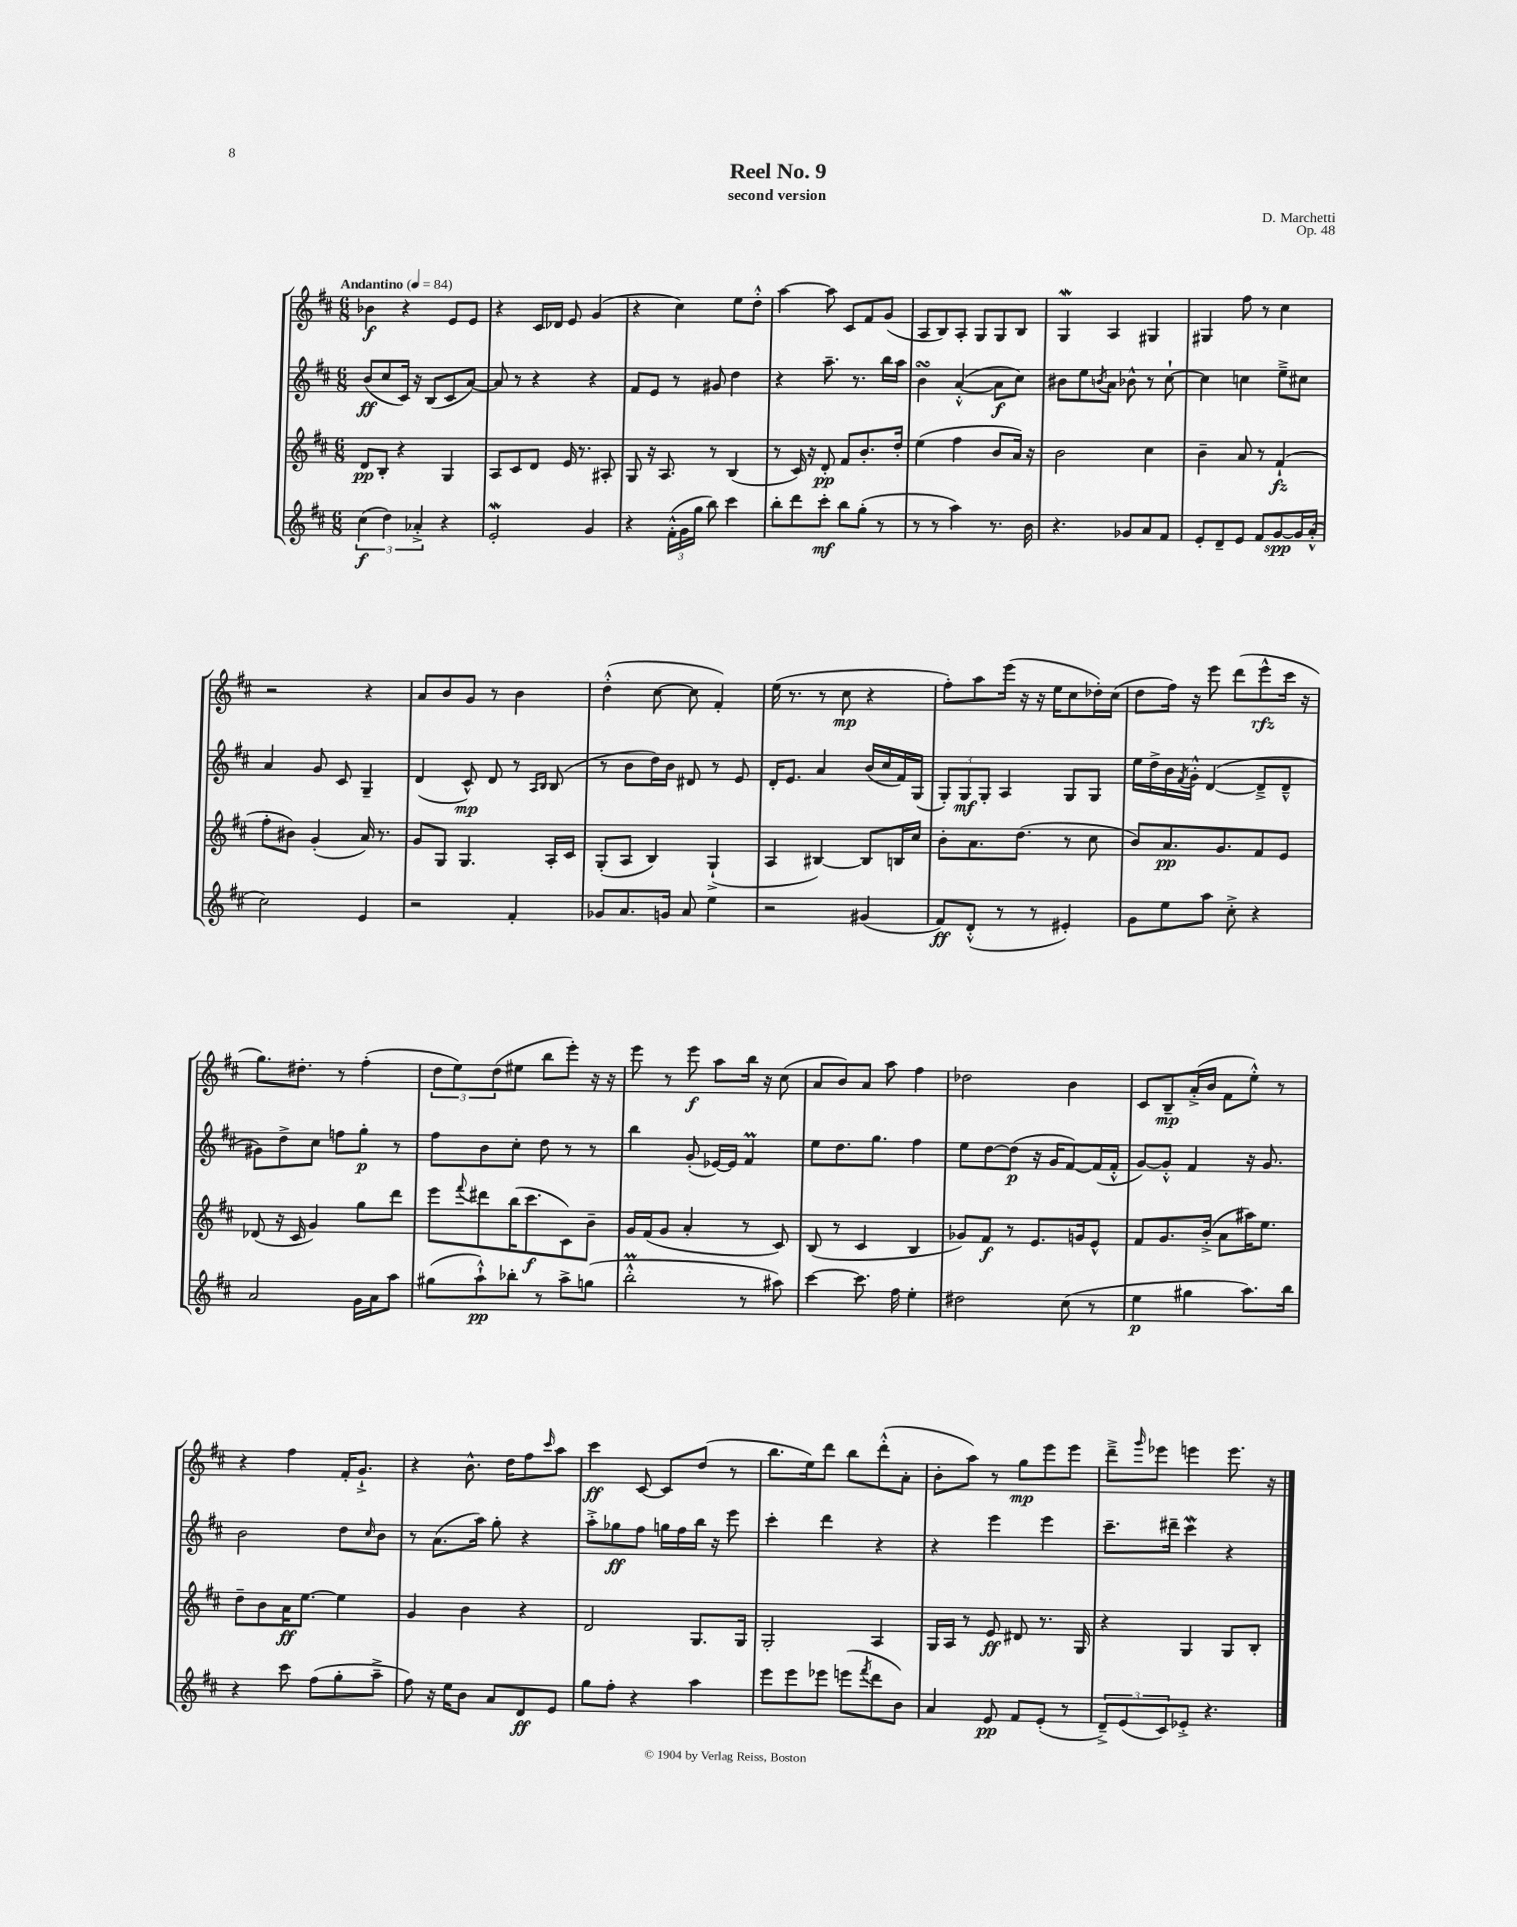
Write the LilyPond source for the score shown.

\header { title = "Reel No. 9" composer = "D. Marchetti" subtitle = "second version" opus = "Op. 48" }
<<
\new StaffGroup <<
\new Staff = "s0" {
    \clef treble \key d \major \numericTimeSignature \time 6/8 \tempo "Andantino" 4 = 84
    bes'4\f r4 e'8 e'8 |
    r4 cis'16 des'16 e'8 g'4( |
    r4 cis''4) e''8 d''8-.-^ |
    a''4~ a''8 cis'8 fis'8 g'8( |
    a8 b8) a8-. g8 g8 b8 |
    g4\mordent a4 gis4 |
    gis4 fis''8 r8 cis''4 |
    r2 r4 |
    a'8 b'8 g'8 r8 b'4 |
    d''4-.-^( cis''8~ cis''8 fis'4-.) |
    e''16( r8. r8 cis''8\mp r4 |
    fis''8-.) a''8 e'''16( r16 r16 e''16 cis''8 des''16-.) cis''16( |
    d''8 fis''16) r16 e'''8 d'''8( e'''8-^\rfz cis'''16 r16 |
    g''8.) dis''8.-. r8 fis''4-.( |
    \tuplet 3/2 { d''8 e''8) d''8( } eis''8 b''8 e'''8-.) r16 r16 |
    e'''8 r8 e'''8\f a''8 b''16 r16 cis''8( |
    a'8 b'8) a'8 a''8 fis''4 |
    des''2 b'4 |
    cis'8 b8--\mp a'16-.->( b'16 fis'8 e''8-.-^) r8 |
    r4 fis''4 fis'16-. g'8.-!-> |
    r4 b'8.-^ d''16 fis''8 \grace { cis'''16 } a''8 |
    cis'''4\ff cis'8~ cis'8 d''8( r8 |
    b''8. e''16) d'''8 b''8 d'''8-.-^( a'8-. |
    b'8-. a''8) r8 g''8\mp e'''8 e'''8 |
    d'''8---> \grace { g'''16 } ees'''8 e'''4 e'''8. r16 \bar "|." |
}
\new Staff = "s1" {
    \clef treble \key d \major \numericTimeSignature \time 6/8
    b'8\ff( cis''8 cis'16) r16 b8( cis'8 a'8~) |
    a'8 r8 r4 r4 |
    fis'8 e'8 r8 gis'8 d''4 |
    r4 a''8.-- r8. b''16 a''16 |
    b'4\turn a'4~-.-^( a'8\f cis''8) |
    bis'8 e''8 \acciaccatura { b'8 } a'8 bes'8-^ r8 cis''8~-! |
    cis''4 c''4 e''8---> cis''8 |
    a'4 g'8 cis'8 g4-- |
    d'4( cis'8-^\mp) d'8 r8 \grace { a16 b16 } b8( |
    r8 b'8 d''16) b'16 dis'8 r8 e'8 |
    d'16-. e'8. a'4 b'16( cis''16 fis'16) g16( |
    \tuplet 3/2 { g8-.) g8\mf g8-. } a4 g8 g8 |
    e''16 d''16-> b'16 \acciaccatura { fis'8 } g'16-.-^ d'4~( d'8---> d'8---^ |
    gis'8) d''8-> cis''8 f''8 g''8-.\p r8 |
    fis''8 b'8 cis''8-. d''8 r8 r8 |
    b''4 g'8-.( ees'16~) ees'16 fis'4\prall |
    e''8 d''8. g''8. fis''4 |
    e''8 d''8~ d''8\p( r16 g'16 fis'8~) fis'16( fis'16-.-^ |
    g'8~) g'8-.-^ fis'4 r16 g'8. |
    b'2 d''8 \grace { cis''16 } b'8 |
    r8 a'8.( a''16) g''8-. r4 |
    a''8-.-> ges''8\ff fis''8 g''16 fis''16 b''16 r16 e'''8 |
    cis'''4-. d'''4 r4 |
    r4 e'''4 e'''4 |
    cis'''8.-- dis'''16-- cis'''4\mordent r4 \bar "|." |
}
\new Staff = "s2" {
    \clef treble \key d \major \numericTimeSignature \time 6/8
    d'8\pp b8-. r4 g4 |
    a8 cis'8 d'8 e'16 r8. ais8-. |
    g8 r16 a8. r8 b4( |
    r8 cis'16) r16 d'8-.\pp fis'8 b'8.-. d''16-. |
    e''4( fis''4 b'8 a'16) r16 |
    b'2 cis''4 |
    b'4-- a'8 r8 fis'4-!\fz( |
    fis''8-. bis'8) g'4-.( a'16) r8. |
    g'8 g8 g4. a16-. cis'16 |
    g8-.( a8 b4) g4-!->( |
    a4 bis4~) bis8 b16 cis''16 |
    b'8-. a'8. d''8.( r8 cis''8 |
    b'8) a'8.\pp g'8. fis'8 e'8 |
    des'8( r16 cis'16 g'4) g''8 d'''8 |
    e'''8 \appoggiatura { fis'''8 } dis'''8 b''16( cis'''8.\f cis'8) b'8-- |
    g'16 fis'16( g'8 a'4-. r8 cis'8) |
    b8( r8 cis'4 b4 |
    ges'8) fis'8\f r8 e'8. g'16 e'8-^ |
    fis'8 g'8. b'16-.->( a'8 ais''16) e''8. |
    d''8-- b'8 a'16\ff e''8.~ e''4 |
    g'4 b'4 r4 |
    d'2 g8. g16 |
    g2-. a4 |
    g16 a16 r8 e'8\ff dis'8 r8. g16 |
    r4 g4 g8 b8-. \bar "|." |
}
\new Staff = "s3" {
    \clef treble \key d \major \numericTimeSignature \time 6/8
    \tuplet 3/2 { cis''4\f( d''4) aes'4-.-> } r4 |
    e'2-.\mordent g'4 |
    r4 \tuplet 3/2 { fis'16-.-^( g'16 g''16 } b''8) cis'''4 |
    b''8-. d'''8 cis'''8-.\mf b''8 g''8-.( r8 |
    r8 r8 a''4) r8. b'16 |
    r4. ges'8 a'8 fis'8 |
    e'8-. d'8-- e'8 fis'8 g'8~\spp g'16 a'16-.-^( |
    cis''2) e'4 |
    r2 fis'4-. |
    ges'8 a'8. g'16 a'8 e''4 |
    r2 gis'4( |
    fis'8\ff) d'8-.-^( r8 r8 eis'4-.) |
    g'8 e''8 a''8 cis''8-.-> r4 |
    a'2 g'16 a'16 a''8 |
    gis''8( a''8-!-^\pp) bes''8-. r8 a''8-> g''8( |
    b''2-.-^\prall r8 ais''8) |
    cis'''4~ cis'''8. fis''16 e''4-. |
    dis''2 cis''8( r8 |
    e''4\p gis''4 a''8.) b''16 |
    r4 cis'''8 fis''8( g''8-. a''8---> |
    fis''8) r16 e''16 b'8 a'8 d'8\ff e'8 |
    g''8 fis''8-. r4 a''4 |
    e'''8 e'''8 ees'''8 e'''8( \acciaccatura { fis'''8 } d'''8 b'8) |
    a'4 e'8\pp fis'8 e'8-.( r8 |
    \tuplet 3/2 { d'8--->) e'8( cis'8) } ees'8-.-> r4. \bar "|." |
}
>>
>>
\layout { \context { \Score \remove "Bar_number_engraver" } }
